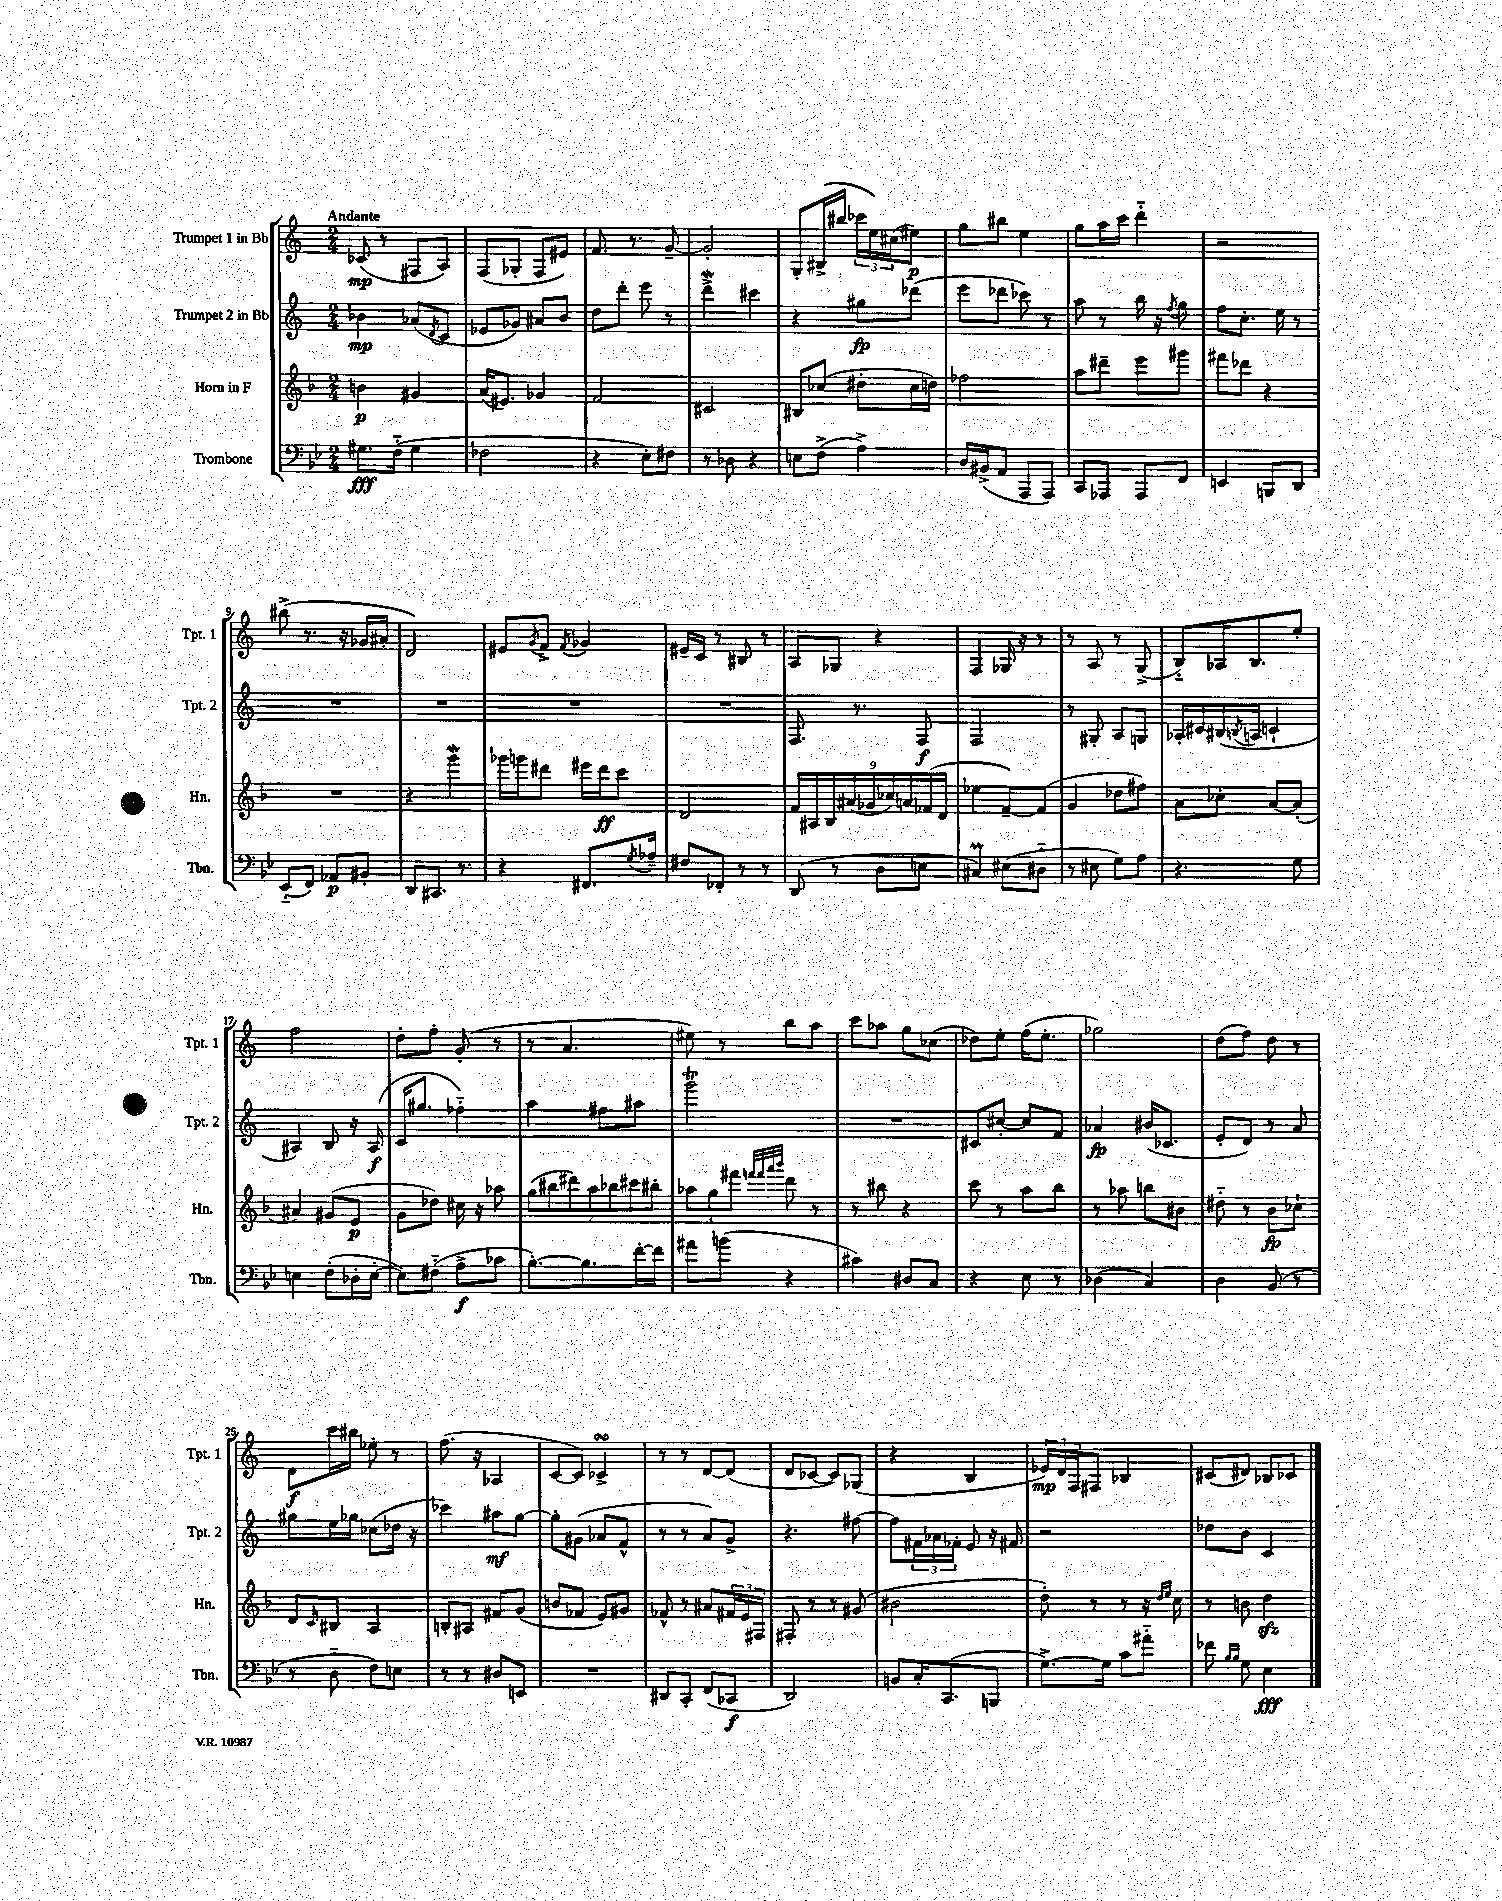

**kern	**dynam	**kern	**dynam	**kern	**dynam	**kern	**dynam
*part4	*part4	*part3	*part3	*part2	*part2	*part1	*part1
*staff4	*staff4	*staff3	*staff3	*staff2	*staff2	*staff1	*staff1
*I"Trombone	*	*I"Horn in F	*	*I"Trumpet 2 in Bb	*	*I"Trumpet 1 in Bb	*
*I'Tbn.	*	*I'Hn.	*	*I'Tpt. 2	*	*I'Tpt. 1	*
*clefF4	*	*clefG2	*	*clefG2	*	*clefG2	*
*k[b-e-]	*	*k[b-]	*	*k[]	*	*k[]	*
*M2/4	*	*M2/4	*	*M2/4	*	*M2/4	*
=1	=1	=1	=1	=1	=1	=1	=1
!	!	!	!	!	!	!LO:TX:a:B:t=Andante	!
8.G#X\L	fff	4bn\	p	4b-X\	mp	(8c-X/	mp
.	.	.	.	.	.	8r	.
(16F\Jk	.	.	.	.	.	.	.
4G#\	.	4g#X/	.	(8a-X/L	.	8F#X/L	.
.	.	.	.	8qd/	.	.	.
.	.	.	.	8c/J	.	8A/J)	.
=2	=2	=2	=2	=2	=2	=2	=2
2F-X\	.	(16a/KL	.	8e-X/L	.	(8F/L	.
.	.	8.e#X/J)	.	.	.	.	.
.	.	.	.	8g-X/J)	.	8G-X'/J	.
.	.	4g-X/	.	8a#X/L	.	8F/L	.
.	.	.	.	8b/J	.	8e#X/J)	.
=3	=3	=3	=3	=3	=3	=3	=3
4r	.	2f/	.	8dd\L	.	8.f/	.
.	.	.	.	8ddd'\J	.	.	.
.	.	.	.	.	.	8.r	.
8E-'\L)	.	.	.	8eee\	.	.	.
8F#X\J	.	.	.	8r	.	[8g~/	.
=4	=4	=4	=4	=4	=4	=4	=4
8r	.	2c#X/	.	4dddW^\	.	2g'/]	.
8D-X\	.	.	.	.	.	.	.
4r	.	.	.	4ccc#X\	.	.	.
=5	=5	=5	=5	=5	=5	=5	=5
8En\L	.	8B#X/L	.	4r	.	8G'/L	.
(8F^\J	.	(8cc-X/J	.	.	.	(16B#X^/L	.
.	.	.	.	.	.	16bb#X/JJ	.
4A^\)	.	8dd#X'\L	.	8gg#X\L	fp	24ccc-X\LL	.
.	.	.	.	.	.	24ee\)	.
.	.	.	.	.	.	(24cc#X\J	.
.	.	16cc-\L	.	(8ddd-X\J	.	8ee#X\J)	p
.	.	16ddn\JJ)	.	.	.	.	.
=6	=6	=6	=6	=6	=6	=6	=6
16D/LL	.	2ff-X\	.	8eee\L	.	8gg\L	.
(16BB#X^/J	.	.	.	.	.	.	.
8AA/J	.	.	.	8ddd-X\J	.	8bb#X\J	.
8AAA/L	.	.	.	8ccc-X\)	.	4ee\	.
8AAA/J)	.	.	.	8r	.	.	.
=7	=7	=7	=7	=7	=7	=7	=7
8CC/L	.	8aa\L	.	8aa\	.	8gg\L	.
8AAA-X/J	.	8ddd#X~\J	.	8r	.	16aa\L	.
.	.	.	.	.	.	16ccc\JJ	.
8AAA-/L	.	8eee\L	.	16bb\	.	4ddd\	.
.	.	.	.	16r	.	.	.
.	.	.	.	8qff/	.	.	.
8FF/J	.	8ggg#X\J	.	8gg\	.	.	.
=8	=8	=8	=8	=8	=8	=8	=8
4EEn/	.	8fff#X\L	.	8ff\L	.	2r	.
.	.	8ddd-X\J	.	8.cc'\J	.	.	.
8BBBn/L	.	4r	.	.	.	.	.
.	.	.	.	16ee\	.	.	.
8DD/J	.	.	.	8r	.	.	.
!!LO:LB:g=z
=9	=9	=9	=9	=9	=9	=9	=9
(8EE-/L	.	2r	.	2r	.	(8bb#X^\	.
8FF/J)	.	.	.	.	.	8.r	.
8AA-X/L	p	.	.	.	.	.	.
.	.	.	.	.	.	16r	.
8BB#X'/J	.	.	.	.	.	16g-X/LL	.
.	.	.	.	.	.	16a#X'/JJ	.
=10	=10	=10	=10	=10	=10	=10	=10
8DD/L	.	4r	.	2r	.	2d/)	.
8.CC#X/J	.	.	.	.	.	.	.
.	.	4gggW\	.	.	.	.	.
8.r	.	.	.	.	.	.	.
=11	=11	=11	=11	=11	=11	=11	=11
4r	.	16ggg-X\LL	.	2r	.	8e#X/L	.
.	.	16gggn\J	.	.	.	.	.
.	.	.	.	.	.	8qg/	.
.	.	8ddd#X\J	.	.	.	8f^/J	.
.	.	.	.	.	.	8qf/	.
8.FF#X/L	.	16eee#X\LL	.	.	.	4g-X/	.
.	.	16ddd#\J	ff	.	.	.	.
.	.	8ccc\J	.	.	.	.	.
8qG/	.	.	.	.	.	.	.
16A-X~/Jk	.	.	.	.	.	.	.
=12	=12	=12	=12	=12	=12	=12	=12
8F#X/L	.	2d/	.	2r	.	16e#X~/LL	.
.	.	.	.	.	.	16c/JJ	.
8FF-X'/J	.	.	.	.	.	8r	.
8r	.	.	.	.	.	8B#X/	.
8r	.	.	.	.	.	8r	.
=13	=13	=13	=13	=13	=13	=13	=13
(8DD/	.	18f/LL	.	8.F/	.	8A/L	.
.	.	18A#X/	.	.	.	.	.
.	.	18B-/	.	.	.	.	.
8r	.	.	.	.	.	8G-X/J	.
.	.	(18a#X/	.	.	.	.	.
.	.	.	.	8.r	.	.	.
.	.	18g-X/	.	.	.	.	.
8D\L	.	.	.	.	.	4r	.
.	.	18cc-X/)	.	.	.	.	.
.	.	18an/	.	.	.	.	.
8En\J	.	.	.	8F/	f	.	.
.	.	(18f-X/	.	.	.	.	.
.	.	18d/JJ	.	.	.	.	.
=14	=14	=14	=14	=14	=14	=14	=14
4C#Xm/)	.	4ee-X\	.	2F/	.	4F/	.
(8E#X\L	.	[8f~/L)	.	.	.	16G-X/	.
.	.	.	.	.	.	16r	.
8D#X\J	.	(8f/J]	.	.	.	8r	.
=15	=15	=15	=15	=15	=15	=15	=15
8r	.	4g/	.	8r	.	8r	.
8E#X\	.	.	.	8G#X'/	.	8A/	.
8G\L)	.	8dd-X\L	.	8A/L	.	8r	.
8A\J	.	8ff#X\J)	.	8Gn/J	.	(8G^/	.
=16	=16	=16	=16	=16	=16	=16	=16
4.r	.	8a\L	.	16A-X'/LL	.	8B/L)	.
.	.	.	.	16c#X/	.	.	.
.	.	8cc-X'\J	.	(16B#X/	.	16A-X/K	.
.	.	.	.	8qBn/	.	.	.
.	.	.	.	16An/JJ	.	8.B/	.
.	.	[8a/L	.	4cn`/	.	.	.
8G\	.	(8a'/J]	.	.	.	8ee'/J	.
!!LO:LB:g=z
=17	=17	=17	=17	=17	=17	=17	=17
4En\	.	4a#X/)	.	4A#X/)	.	2ff\	.
(8F'\L	.	(8g#X/L	.	8B/	.	.	.
16D-X'\L	.	8e/J	p	16r	.	.	.
[16E'\JJ	.	.	.	(16A#/	f	.	.
=18	=18	=18	=18	=18	=18	=18	=18
8E\L])	.	8g\L	.	16c/KL	.	8dd'\L	.
.	.	.	.	8.gg#X/J	.	.	.
(8F#X\J	.	8dd-X\J)	.	.	.	8ff'\J	.
8A^\L	f	16cc#X\	.	4ff-X\)	.	(8g'/	.
.	.	16r	.	.	.	.	.
8c-X\J	.	8aa-X\	.	.	.	8r	.
=19	=19	=19	=19	=19	=19	=19	=19
[8.B-'\L)	.	(14gg\L	.	4aa\	.	8r	.
.	.	14bb#X\	.	.	.	.	.
.	.	.	.	.	.	4.a/	.
.	.	14ddd#X\)	.	.	.	.	.
8.B-\]	.	.	.	.	.	.	.
.	.	14aa\	.	.	.	.	.
.	.	.	.	8ff#X\L	.	.	.
.	.	14bb-X\	.	.	.	.	.
.	.	14ccc#X\	.	.	.	.	.
[16f'\L	.	.	.	8aa#X\J	.	.	.
.	.	14bb#X'\J	.	.	.	.	.
16f\JJ]	.	.	.	.	.	.	.
=20	=20	=20	=20	=20	=20	=20	=20
8a#X\L	.	12aa-X\L	.	2gggT\	.	8ee#X\)	.
.	.	12gg\	.	.	.	.	.
(8bn\J	.	.	.	.	.	8r	.
.	.	12fff#X\J	.	.	.	.	.
.	.	32qqfffn/LLL	.	.	.	.	.
.	.	32qqfff/	.	.	.	.	.
.	.	32qqaaa/	.	.	.	.	.
.	.	32qqbbb-/JJJ	.	.	.	.	.
4r	.	8ddd\	.	.	.	8bb\L	.
.	.	8r	.	.	.	8aa\J	.
=21	=21	=21	=21	=21	=21	=21	=21
4c#X\)	.	8r	.	2r	.	8ccc\L	.
.	.	8bb#X\	.	.	.	8aa-X\J	.
8D#X/L	.	4r	.	.	.	8gg\L	.
8C/J	.	.	.	.	.	(8cc-X\J	.
=22	=22	=22	=22	=22	=22	=22	=22
4r	.	8ccc\	.	8c#X/L	.	8dd-X\L)	.
.	.	8r	.	[8cc#X'/J	.	8ee'\J	.
8E-\	.	8aa\L	.	8cc#/L]	.	(16ff\KL	.
.	.	.	.	.	.	8.ee'\J	.
8r	.	8bb-\J	.	8f/J	.	.	.
=23	=23	=23	=23	=23	=23	=23	=23
(4D-X\	.	8r	.	4a-X/	fp	2gg-X\)	.
.	.	8aa-X\	.	.	.	.	.
4C/)	.	8bbn\L	.	(16b#X/KL	.	.	.
.	.	.	.	8.c-X/J	.	.	.
.	.	8b#X\J	.	.	.	.	.
=24	=24	=24	=24	=24	=24	=24	=24
4D\	.	8dd#X\	.	8e'/L	.	(8dd\L	.
.	.	8r	.	8d/J)	.	8ff\J)	.
(8BB-/	.	8b-\L	fp	8r	.	8dd\	.
8r	.	8cc-X`\J	.	8a/	.	8r	.
!!LO:LB:g=z
=25	=25	=25	=25	=25	=25	=25	=25
8r	.	8d/L	.	8gg#X\L	.	8d\L	f
.	.	16qqc/	.	.	.	.	.
8D\	.	8B#X/J	.	16ee\L	.	16ccc\L	.
.	.	.	.	16gg-X\JJ	.	16bb#X\JJ	.
8F\L)	.	4A/	.	(8cc-X\L	.	8ee-X'\	.
8En\J	.	.	.	16dd-X\Jk	.	8r	.
.	.	.	.	16r	.	.	.
=26	=26	=26	=26	=26	=26	=26	=26
8r	.	8Bn'/L	.	4ccc-X\)	.	(8.ff\	.
8r	.	8A#X/J	.	.	.	.	.
.	.	.	.	.	.	16r	.
8D#X/L	.	8f#X/L	.	8aa#X\L	mf	4A-X/	.
8EEn/J	.	(8g/J	.	[8gg\J	.	.	.
=27	=27	=27	=27	=27	=27	=27	=27
2r	.	8bn/L	.	8gg'\L]	.	[8c/L	.
.	.	8f-X/J	.	(8g#X\J	.	8c/J])	.
.	.	8e/L)	.	8a-X/L	.	4c-XsSSs^/	.
.	.	8g#X/J	.	8f^^/J	.	.	.
=28	=28	=28	=28	=28	=28	=28	=28
8DD#X/L	.	8f-X^^/	.	8r	.	8r	.
8CC'/J	.	8r	.	8r	.	8r	.
(8FF/L	.	8a#X/L	.	8a/L)	.	[8d/L	.
8CC-X/J	f	24f#X/L	.	8g^/J	.	(8d/J]	.
.	.	24e/	.	.	.	.	.
.	.	24F#X/JJ	.	.	.	.	.
=29	=29	=29	=29	=29	=29	=29	=29
2DD/)	.	8F#X'/	.	4.r	.	8d/L	.
.	.	8r	.	.	.	[8c-X/J	.
.	.	8r	.	.	.	8c-/L])	.
.	.	(8g#X/	.	[8ff#X\	.	(8G-X/J	.
=30	=30	=30	=30	=30	=30	=30	=30
8BBn/L	.	2b#X\	.	8ff#\L]	.	4r	.
16C'/K	.	.	.	24f#X\L	.	.	.
.	.	.	.	24a-X\	.	.	.
(8.CC/	.	.	.	.	.	.	.
.	.	.	.	24f-X'\JJ	.	.	.
.	.	.	.	8e/	.	4B/	.
8BBBn/J	.	.	.	16r	.	.	.
.	.	.	.	16f#X/	.	.	.
=31	=31	=31	=31	=31	=31	=31	=31
[8.G^\L)	.	8dd'\)	.	2r	.	24e-X/LL)	mp
.	.	.	.	.	.	24d/	.
.	.	.	.	.	.	24F/J	.
.	.	8r	.	.	.	8F#X/J	.
16G\Jk]	.	.	.	.	.	.	.
8c\L	.	8r	.	.	.	4B-X/	.
8a#X\J	.	16r	.	.	.	.	.
.	.	16qqdd/LL	.	.	.	.	.
.	.	16qqee/JJ	.	.	.	.	.
.	.	16cc\	.	.	.	.	.
=32	=32	=32	=32	=32	=32	=32	=32
8f-X\	.	8r	.	8dd-X\L	.	(8c#X/L	.
16qqB-/LL	.	.	.	.	.	.	.
16qqB-/JJ	.	.	.	.	.	.	.
8G\	.	8bn\	.	8b\J	.	8d#X/J)	.
4E-\	fff	4ddzz\	.	4c/	.	8B-X/L	.
.	.	.	.	.	.	8c-X/J	.
==	==	==	==	==	==	==	==
*-	*-	*-	*-	*-	*-	*-	*-
